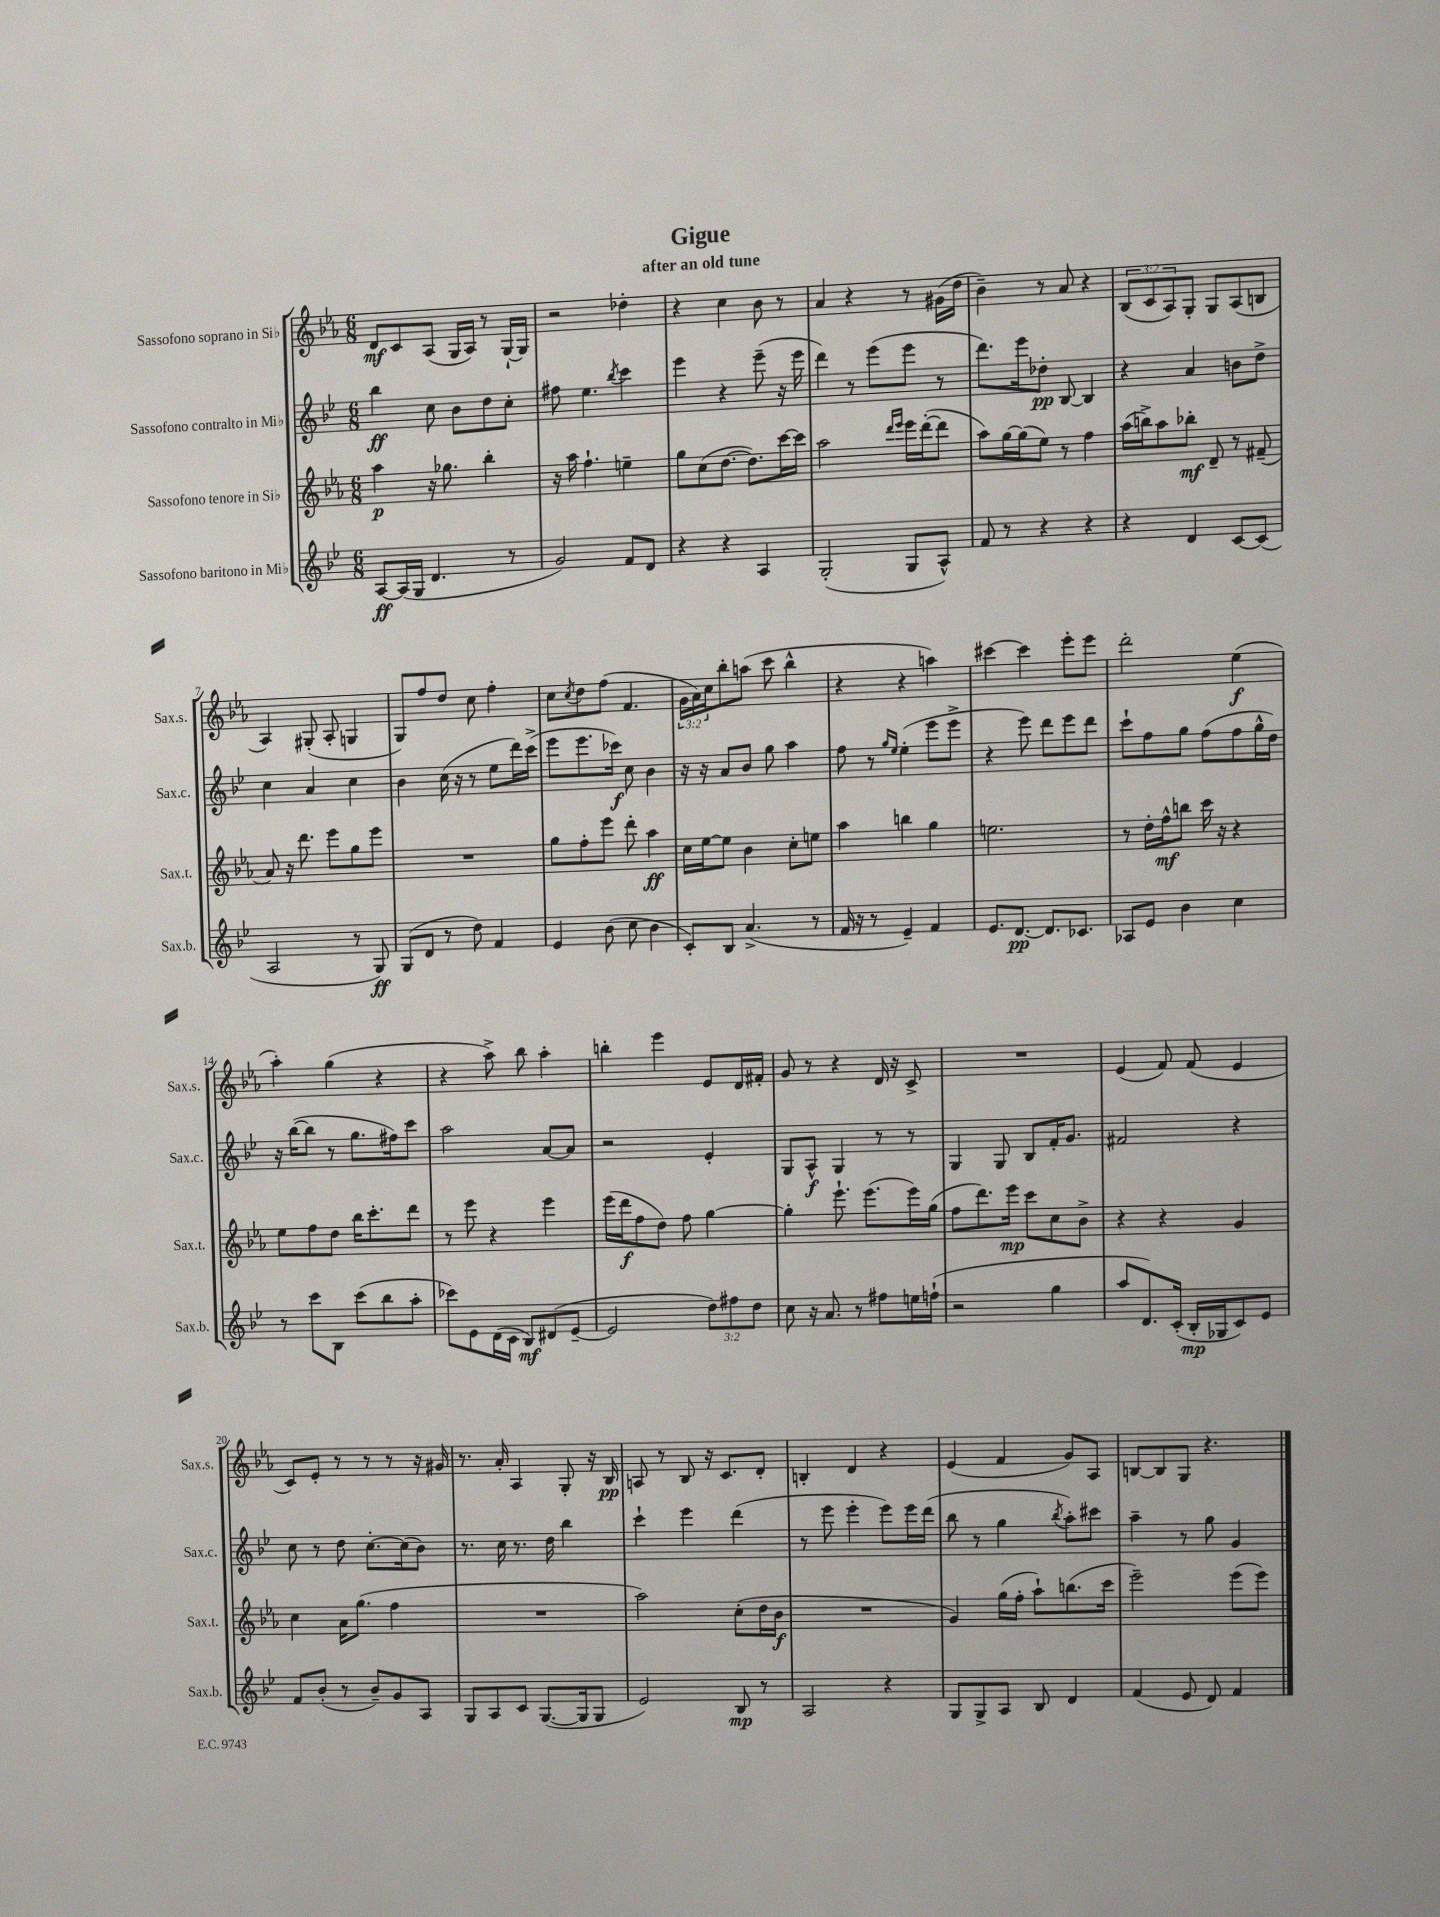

**kern	**kern	**kern	**kern
*staff4	*staff3	*staff2	*staff1
*clefG2	*clefG2	*clefG2	*clefG2
*k[b-e-]	*k[b-e-a-]	*k[b-e-]	*k[b-e-a-]
*M6/8	*M6/8	*M6/8	*M6/8
[8A/L	4aa-\	4bb-\	8d/L
(16A/]L	.	.	8c/
16G/JJ	.	.	.
4.d/	16r	8cc\	(8A-/J
.	8.gg-\	.	.
.	.	8b-\L	16G/LL
.	.	.	16A-/JJ)
.	4bb-'\	8dd\	8r
8r	.	8cc'\J	[16G`/LL
.	.	.	16G/]JJ
=	=	=	=
2g/)	16r	8ff#\	2r
.	16aa-\	.	.
.	4.ff`\	4.ee-\	.
.	.	8qbb-/	.
8f/L	4ee~\	4ccc\	4dd-'\
8d/J	.	.	.
=	=	=	=
4r	8gg\L	4eee-\	4r
.	(8cc\	.	.
4r	[8.dd\J	4r	4cc\
.	8.dd\]L)	.	.
4A/	.	(8eee-~\	8b-\
.	[16ccc\L	16r	8r
.	16ccc\]JJ	16eee-\	.
=	=	=	=
(2G'/	2aa-\	4ddd\)	4a-/
.	.	8r	4r
.	.	(8eee-\L	.
.	16qqddd/LL	.	.
.	16qqeee-/JJ	.	.
8G/L	16eee-\LL	8eee-\J	8r
.	([16ddd'\J	.	.
8A^^/J)	8ddd\]J	8r	(16g#\LL
.	.	.	16dd\JJ
=	=	=	=
8f/	8aa-\L)	8.ddd\L)	4b-~\)
8r	[16gg\L	.	.
.	(16gg\]J	16eee-\k	.
4r	8ee-\J)	8dd-'\J	8r
.	8r	[8B-/	8a-/
4r	4ff\	4B-/]	4r
=	=	=	=
4r	(16aa-\LL	4r	(12B-/L
.	16bb^\J)	.	.
.	.	.	12c/
.	8aa-\	.	.
.	.	.	12A-/)
4d/	8bb-'\J	4a/	8G'/J
.	8d~/	.	8G/L
[8c/L	8r	8b\L	(8A-/
(8c/]J	(8f#~/	8dd^\J	8B/J
=	=	=	=
2A/	8a-/)	4cc\	4A-/)
.	16r	.	.
.	8.ddd\	.	.
.	.	4a/	(8G#'/
.	8eee-\L	.	8A-'/
8r	8gg\	4cc\	4G/
8G/)	8eee-\J	.	.
=	=	=	=
(8G/L	2.r	4b-\	8G/L)
8d/J	.	.	8ff/
8r	.	(16cc\	8dd/J
.	.	16r	.
8dd\)	.	8r	8cc\
4f/	.	8ee-\L	4ff'\
.	.	16ddd\L)	.
.	.	(16ccc^\JJ	.
=	=	=	=
4e-/	8gg\L	8eee-\L	8cc\L
.	.	.	8qcc/
.	8ff'\	8.eee-\	8dd\
(8b-\	8eee-\J	.	(8ff\J
.	.	16ccc-\Jk)	.
8cc\	8ddd'\	8cc\	4.f/
4b-\	4aa-\	4b-\	.
=	=	=	=
8c'/L)	16cc\LL	16r	24g\LL
.	.	.	24a-\)
.	[16ee-\J	16r	.
.	.	.	24cc\J
8B-/J	8ee-\]J	8a/L	8bb-'\
(4.a^/	4b-\	8b-/J	(8aa\J
.	.	8gg\	8ccc\
.	8cc'\L	4aa\	4bb-^^\
8r	8ee\J	.	.
=	=	=	=
16f/	4aa-\	8ff\	4r
16r	.	.	.
8r	.	8r	.
.	.	16qqgg/LL	.
.	.	16qqee-/JJ	.
4e-~/)	4bb\	(4ee-'\	4r
4f/	4gg\	8eee-\L	4aa\)
.	.	8eee-^\J	.
=	=	=	=
8.e-/L	2.ee\	4r	[4ccc#\
[8.d/J	.	.	.
.	.	8eee-\)	4ccc#\]
8.d/]L	.	8ddd\L	.
.	.	8eee-\	8eee-'\L
8.c-/J	.	.	.
.	.	8ddd\J	8eee-\J
=	=	=	=
8A-/L	8r	8ccc`\L	2ddd'\
8e-/J	16dd'\LL	8ff\	.
.	16ff^^\J	.	.
4b-\	8bb\J	8gg\J	.
.	16ccc\	(8ff\L	.
.	16r	.	.
4cc\	4r	8ff\	(4ee-\
.	.	16gg^^\L	.
.	.	16dd\JJ)	.
=	=	=	=
8r	8ee-\L	16r	4aa-'\)
.	.	([16bb-\LK	.
8ccc\L	8ff\	8bb-\]J	.
8B-\J	8dd\J	8r	(4gg\
(8ccc\L	16bb-\LK	8.gg\L	.
.	8.ccc'\	.	.
8bb-\	.	.	4r
.	.	16ff#\k)	.
8aa'\J	8ddd\J	8ccc\J	.
=	=	=	=
8ccc-\L)	8r	2aa\	4r
8e-\	8eee-\	.	.
(16d\L	4r	.	8aa-^\)
16c\JJ	.	.	.
8B-/L)	.	.	8bb-\
(8d#/	4eee-\	[8a/L	4aa-'\
[8e-~/J	.	8a/]J	.
=	=	=	=
2e-/]	(16eee-\LL	2r	4bb'\
.	16ddd\J	.	.
.	8ff\	.	.
.	8dd\J)	.	4eee-\
.	8ff\	.	.
12dd\L)	[4gg\	4e-'/	8e-/L
12ff#\	.	.	.
.	.	.	16d/L
12dd\J	.	.	.
.	.	.	16f#'/JJ
=	=	=	=
8cc\	4gg'\]	8G/L	8g/
16r	.	8A^^/J	8r
8.a/	.	.	.
.	8.eee-`\	4G/	4r
8r	.	.	.
.	(8.eee-\L	.	.
8ff#\L	.	8r	16d/
.	.	.	16r
16ee\L	16eee-\L)	8r	8c^/
(16ff`\JJ	(16gg\JJ	.	.
=	=	=	=
2r	8ff\L	4G/	2.r
.	8.ddd\)	.	.
.	.	8G/	.
.	16eee-\Jk	.	.
.	8ccc\L	8B-/L	.
4gg\	8cc\	16f'/K	.
.	.	8.g/J	.
.	8b-^\J	.	.
=	=	=	=
8aa/L	4r	2f#/	(4e-/
8.d/)	.	.	.
.	4r	.	8f/)
(16c'/Jk	.	.	.
16B-'/LL	.	.	(8f/
16G-/J	.	.	.
8c/)	4g/	4r	4e-/
8e-/J	.	.	.
=	=	=	=
8f/L	4cc\	8cc\	8c/L)
(8b-'/J	.	8r	8e-'/J
8r	16a-\LK	8dd\	8r
.	(8.gg\J	.	.
8b-~/L)	.	[8.cc'\L	8r
8g/	4ff\	.	8r
.	.	(16cc\]k	.
8A/J	.	8b-\J)	16r
.	.	.	16g#/
=	=	=	=
8G/L	2.r	8.r	8.r
8A/	.	.	.
.	.	16cc\	16a-'/
8c/J	.	8.r	4A-/
([8.G/L	.	.	.
.	.	16dd\	.
.	.	4bb-\	8G'/
16G/]k	.	.	.
8G/J	.	.	16r
.	.	.	16B-/
=	=	=	=
2e-/)	2aa-\)	4ccc`\	8A/
.	.	.	8r
.	.	4eee-\	8B-/
.	.	.	16r
.	.	.	8.c/L
8B-/	(8cc'\L	(4ddd\	.
8r	16dd\L	.	8d'/J
.	16b-\JJ	.	.
=	=	=	=
2A/	2.r	8r	4B'/
.	.	8eee-\	.
.	.	4eee-'\	4d/
4r	.	8eee-\L)	4r
.	.	16eee-\L	.
.	.	(16ddd\JJ	.
=	=	=	=
8G/L	4g/)	8bb-\	(4e-/
8G^/	.	8r	.
8A/J	(16gg\LL	4gg\	4f/
.	16ff'\JJ	.	.
8B-/	8aa-`\L)	.	.
.	.	8qbb-/	.
4d/	(8.bb\	8aa'\L)	8g/L)
.	.	8ccc#\J	8A-/J
.	16ccc\Jk	.	.
=	=	=	=
(4f/	2eee-~\)	4aa~\	[8B/L
.	.	.	8B/]
8e-/	.	8r	8G/J
8d/)	.	8gg\	4.r
4f/	(8eee-\L	4g/	.
.	8eee-\J)	.	.
==	==	==	==
*-	*-	*-	*-
